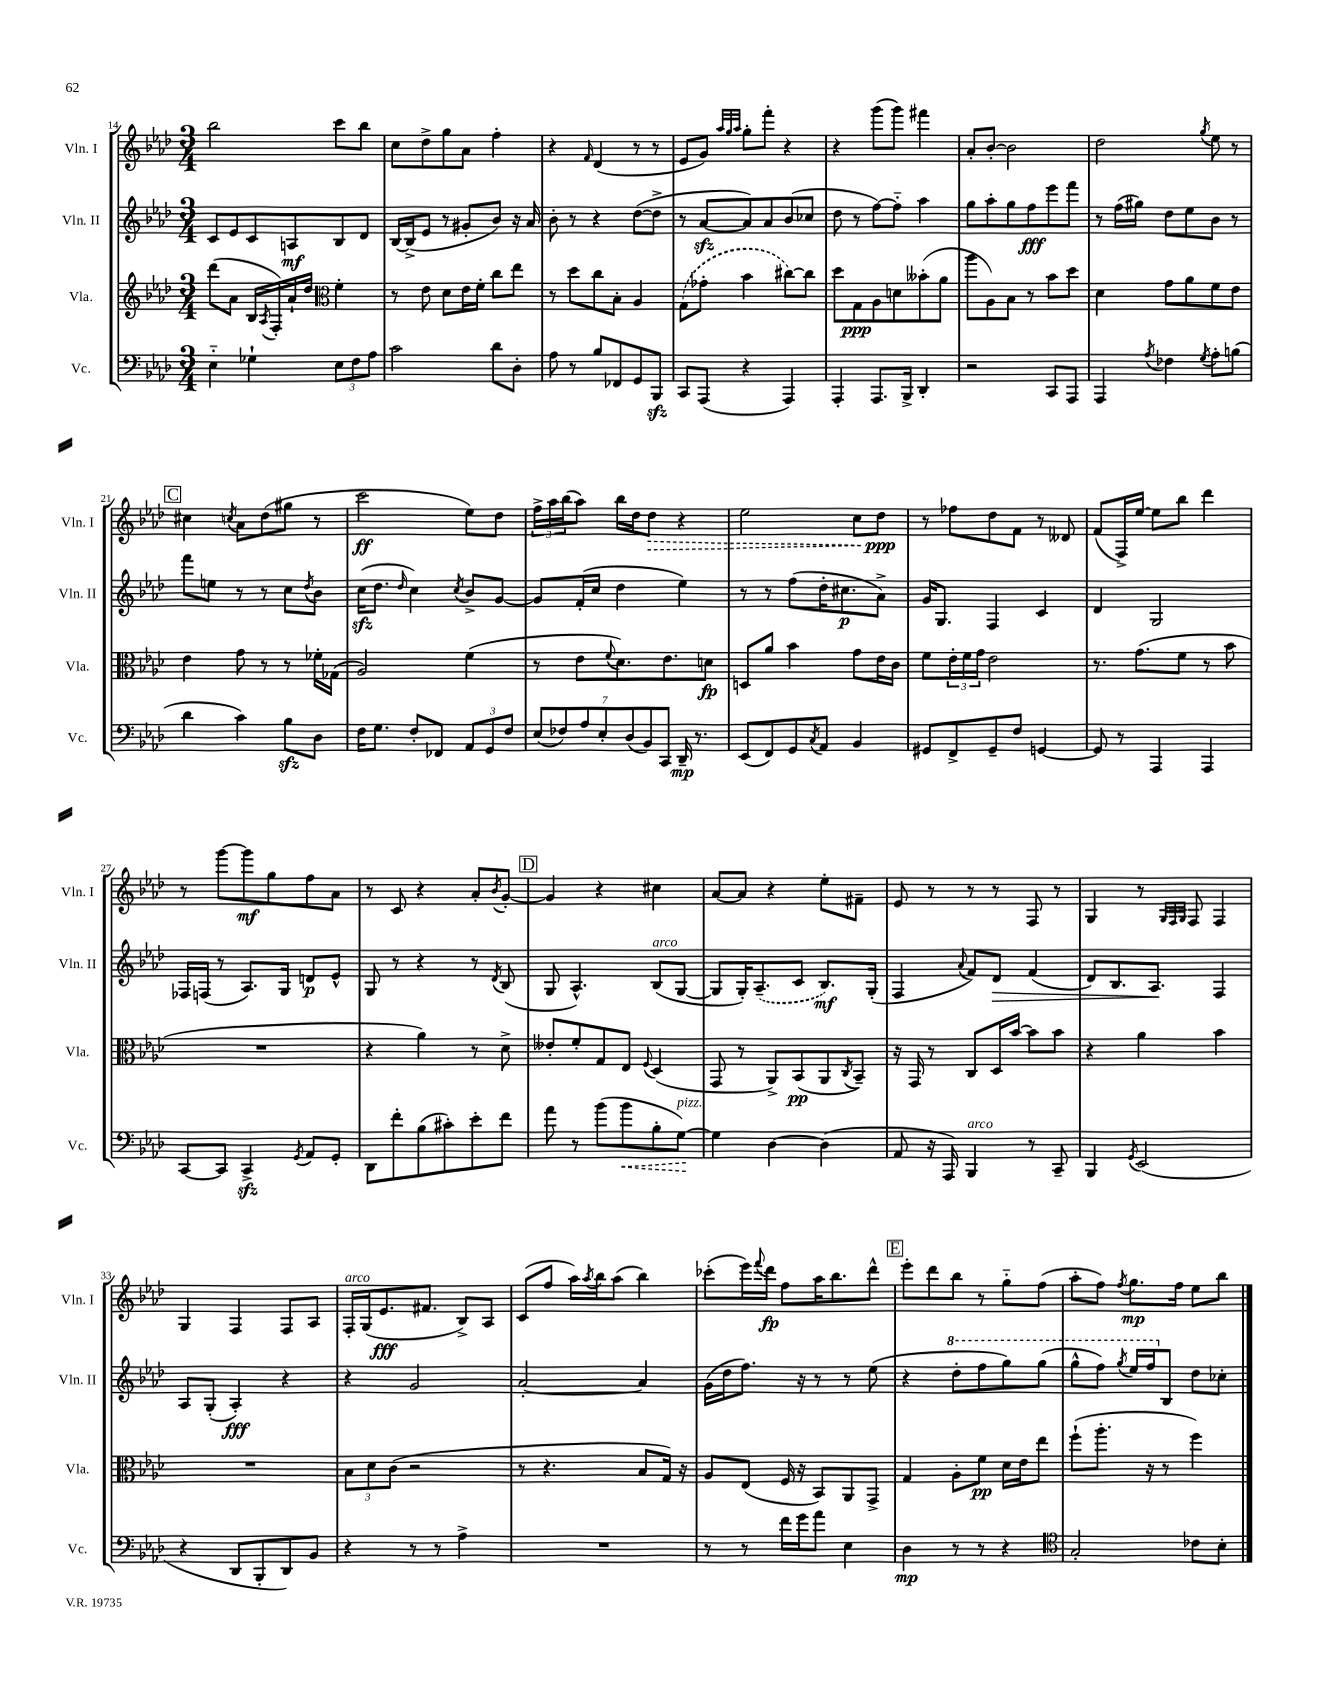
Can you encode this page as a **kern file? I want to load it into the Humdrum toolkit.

**kern	**kern	**kern	**kern
*staff4	*staff3	*staff2	*staff1
*clefF4	*clefG2	*clefG2	*clefG2
*k[b-e-a-d-]	*k[b-e-a-d-]	*k[b-e-a-d-]	*k[b-e-a-d-]
*M3/4	*M3/4	*M3/4	*M3/4
4E-'~\	(8ddd-\L	8c/L	2bb-\
.	8a-\J	8e-/	.
4G-`\	16B-/LL	8c/	.
.	8qA-/	.	.
.	16F'/)	.	.
.	16a-`/	8A/	.
.	16dd-/JJ	.	.
*	*clefC3	*	*
12E-\L	4f'\	8B-/	8ccc\L
12F\	.	.	.
.	.	8d-/J	8bb-\J
12A-\J	.	.	.
=	=	=	=
2c\	8r	[16B-/LL	8cc\L
.	.	(16B-^/]J	.
.	8e-\	8e-/J	8dd-^\
.	8d-\L	8r	8gg\
.	16e-\L	8g#'/L	8a-\J
.	16f'\JJ	.	.
8d-\L	8cc\L	8b-/J)	4ff'\
8D-'\J	8ee-\J	16r	.
.	.	16a-/	.
=	=	=	=
8A-\	8r	8b-'\	4r
8r	8dd-\L	8r	.
.	.	.	16qqf/
8B-/L	8cc\	4r	(4d-/
8FF-/	8B-'\J	.	.
8GG/	4A-/	([8dd-\L	8r
8BBB-/J	.	8dd-^\]J	8r
=	=	=	=
8CC/L	(8G\L	8r	8e-/L
(8AAA-/J	8g-'\J	[8a-/L	8g/J)
.	.	.	32qqaa-/LLL
.	.	.	32qqgg/
.	.	.	32qqaa-/JJJ
4r	4b-\	8a-/])	8gg'\L
.	.	8a-/	8fff'\J
4AAA-/)	[8cc#\L)	(8b-/	4r
.	8cc#\]J	8cc-/J	.
=	=	=	=
4AAA-'/	8dd-\L	8dd-\	4r
.	8G\	8r	.
8.AAA-/L	8A-\	[8ff\L)	(8ggg\L
.	8d\	8ff'~\]J	8ggg\J)
16BBB-^/Jk	.	.	.
4DD-'/	(8b--'\	4aa-\	4fff#\
.	8a-\J	.	.
=	=	=	=
2r	8aa-\L	8gg\L	8a-'/L
.	8A-\)	8aa-'\	[8b-'/J
.	8B-\J	8gg\	2b-\]
.	8r	8ff\	.
8CC/L	8b-\L	8eee-\	.
8AAA-/J	8dd-\J	8fff\J	.
=	=	=	=
4AAA-/	4d-\	8r	2dd-\
.	.	(16ff\LL	.
.	.	16gg#\JJ)	.
8qA-/	.	.	.
4F-\	8g\L	8dd-\L	.
.	8a-\	8ee-\	.
8qG/	.	.	8qgg/
8A-'\L	8f\	8b-\J	8ee-\
(8B\J	8e-\J	8r	8r
=	=	=	=
4d-\	4e-\	8fff\L	4cc#\
.	.	8ee\J	.
.	.	.	8qcc/
4c\)	8g\	8r	8a-\L
.	8r	8r	(8dd-\
8B-\L	8r	8cc\L	8gg#\J
.	.	8qdd-/	.
8D-\J	16f-'\LL	8b-\J	8r
.	(16G-\JJ	.	.
=	=	=	=
16F\LK	2A-/)	(16cc\LK	2ccc\
8.G\J	.	8.dd-\J	.
.	.	16qqdd-/	.
8F'/L	.	4cc\)	.
8FF-/J	.	.	.
.	.	8qcc/	.
12AA-/L	(4f\	8b-^/L	8ee-\L)
12GG/	.	.	.
.	.	[8g/J	8dd-\J
12F/J	.	.	.
=	=	=	=
(14E-/L	8r	8g/]L	24ff^\LL
.	.	.	24aa-\
14F-/)	.	.	.
.	.	.	(24bb-\J
.	8e-\L	(16f'/L	8aa-\J)
14A-/	.	.	.
.	.	16cc/JJ	.
14E-'/	.	.	.
.	8qqf/	.	.
.	8.d-\)	4dd-\	16bb-\LL
(14D-/	.	.	.
.	.	.	16dd-\J
14BB-/)	.	.	.
.	.	.	8dd-\J
14CC/J	.	.	.
.	8.e-\	.	.
16DD-~/	.	4ee-\)	4r
8.r	.	.	.
.	8d\J	.	.
=	=	=	=
(8EE-/L	8D/L	8r	2ee-\
8FF/)	8a-/J	8r	.
8GG/	4b-\	(8ff\L	.
8qC/	.	.	.
8AA-/J	.	16dd-'\K	.
.	.	8.cc#\	.
4BB-/	8g\L	.	8cc\L
.	16e-\L	8a-^\J)	8dd-\J
.	16c\JJ	.	.
=	=	=	=
8GG#/L	8f\L	16g/LK	8r
.	.	8.G/J	.
8FF^/	24e-'\L	.	8ff-\L
.	24f\	.	.
.	24g\JJ	.	.
8GG#~/	2e-\	4F/	8dd-\
8F/J	.	.	8f\J
[4GG/	.	4c/	8r
.	.	.	8d--/
=	=	=	=
8GG/]	8.r	4d-/	(8f/L
8r	.	.	16F^/L)
.	(8.g\L	.	[16ee-/JJ
4AAA-/	.	2G/	8ee-\]L
.	8f\J	.	8bb-\J
4AAA-/	8r	.	4ddd-\
.	8b-\	.	.
=	=	=	=
[8CC/L	2.r	16F-/LL	8r
.	.	(16F/JJ	.
8CC/]J	.	8r	[8ggg\L
4CC^/	.	8.A-/L)	8ggg\]
.	.	.	8gg\
.	.	16G/Jk	.
8qGG/	.	.	.
8AA-/L	.	8d/L	8ff\
8GG'/J	.	8e-^^/J	8a-\J
=	=	=	=
8DD-\L	4r	8G/	8r
8f'\	.	8r	8c/
(8B-\	4a-\)	4r	4r
8c#'\)	.	.	.
8e-'\	8r	8r	8a-'/L
.	.	8qd-/	8qb-/
8f\J	8d-^\	(8B-/	[8g'/J
=	=	=	=
8a-\	8e--'/L	8G/	4g/]
8r	8f'/	4.A-^^/)	.
(8b-\L	8G/	.	4r
8b-\	8E-/J	.	.
.	8qqF/	.	.
8B-'\	(4D-/	(8B-/L	4cc#\
[8G\J)	.	[8G/J	.
=	=	=	=
4G\]	8GG/	8G/]L	[8a-/L
.	8r	16G'/K)	8a-/]J
.	.	(8.A-~/	.
[4D-\	8AA-^/L)	.	4r
.	(8BB-/	8c/J	.
(4D-\]	8AA-/	8.B-/L)	8ee-'\L
.	8qC/	.	.
.	8BB-~/J)	.	8f#~\J
.	.	(16G'/Jk	.
=	=	=	=
8AA-/	16r	4F/	8e-/
.	16GG/	.	.
16r	8r	.	8r
16AAA-/)	.	.	.
.	.	8qqa-/	.
4BBB-/	8C/L	8f/L)	8r
.	16D-/L	8d-/J	8r
.	[16b-/JJ	.	.
8r	8b-\]L	(4f/	8F/
8CC~/	8b-\J	.	8r
=	=	=	=
4BBB-/	4r	8d-/L)	4G/
.	.	8.B-/	.
8qGG/	.	.	.
(2EE-/	4a-\	.	8r
.	.	8.A-/J	.
.	.	.	32qqG/LLL
.	.	.	32qqF/
.	.	.	32qqG/JJJ
.	.	.	8F/
.	4b-\	4F/	4F/
=	=	=	=
4r	2.r	8A-/L	4G/
.	.	(8G'/J	.
8DD-/L	.	4A-'/)	4F/
8BBB-'/	.	.	.
8DD-/)	.	4r	8F/L
8BB-/J	.	.	8A-/J
=	=	=	=
4r	12B-\L	4r	16F'/LL
.	.	.	(16G/J
.	12d-\	.	.
.	.	.	8.e-/
.	(12c\J	.	.
8r	2r	2g/	.
.	.	.	8.f#/J
8r	.	.	.
4A-^\	.	.	8B-^/L)
.	.	.	8A-/J
=	=	=	=
2.r	8r	[2a-'/	(8c/L
.	4.r	.	8ff/J
.	.	.	16aa-\LL)
.	.	.	8qaa-/
.	.	.	16bb-\J
.	.	.	(8aa-\J
.	8B-/L	4a-/]	4bb-\)
.	16G/Jk)	.	.
.	16r	.	.
=	=	=	=
8r	8A-/L	(16g\LL	(8ccc-'\L
.	.	16dd-\J	.
8r	(8E-/J	8.ff\J)	16eee-\L)
.	.	.	8qqfff/
.	.	.	16ddd-\JJ
16f\LL	16F/	.	8ff\L
16g\J	16r	16r	.
8a-\J	8BB-/L)	8r	16aa-\K
.	.	.	8.bb-\
4E-\	8AA-/	8r	.
.	8GG^/J	(8ee-\	8ddd-^^\J
=	=	=	=
4D-\	4G/	4r	8eee-'\L
.	.	.	8ddd-\
8r	8A-'\L	8ddd-'\L	8bb-\J
8r	8f\J	8fff\	8r
4r	16d-\LL	8ggg\)	8gg'~\L
.	16e-\J	.	.
.	8ee-\J	(8ggg\J	(8ff\J
=	=	=	=
*clefC4	*	*	*
2G'/	(8ff`\L	8ggg^^\L	8aa-'\L
.	8.aa-'\J	8fff\J)	8ff\J)
.	.	8qggg/	8qff/
.	.	16eee-/LL	8.gg\L
.	16r	16fff/J	.
.	8r	8B-/J	.
.	.	.	16ff\Jk
8c-\L	4ff\)	8dd-\L	8ee-\L
8B-'\J	.	8cc-'\J	8bb-\J
==	==	==	==
*-	*-	*-	*-
